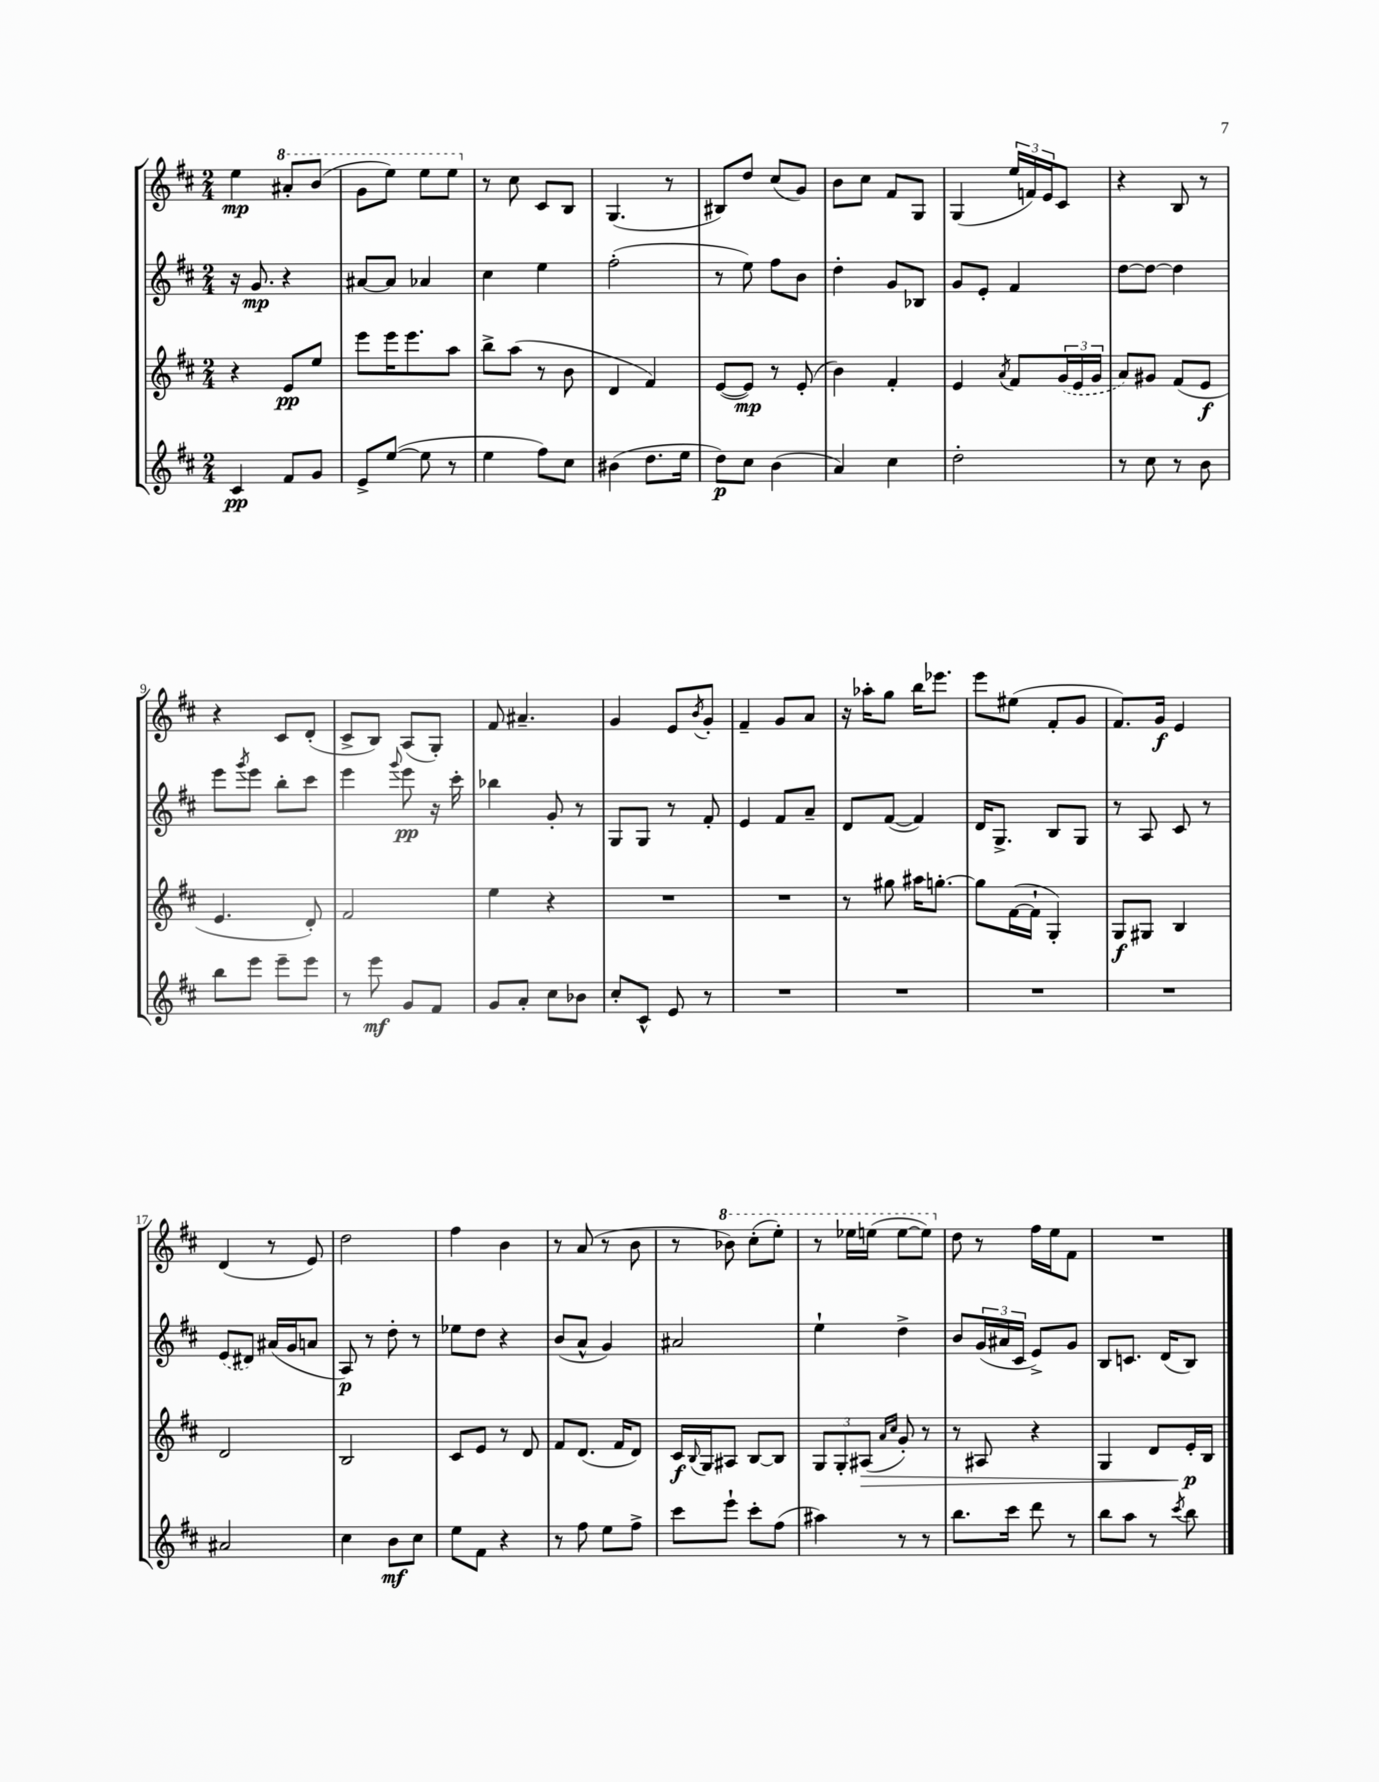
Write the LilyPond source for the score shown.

<<
\new StaffGroup <<
\new Staff = "s0" {
    \clef treble \key d \major \numericTimeSignature \time 2/4
    e''4\mp \ottava #1 ais''8-. b''8( |
    g''8 e'''8) e'''8 e'''8 \ottava #0 |
    r8 cis''8 cis'8 b8 |
    g4.( r8 |
    bis8) d''8 cis''8( g'8) |
    b'8 cis''8 fis'8 g8 |
    g4( \tuplet 3/2 { e''16 f'16) e'16 } cis'8 |
    r4 b8 r8 |
    r4 cis'8 d'8-.( |
    cis'8-> b8) a8( g8-.) |
    fis'8 ais'4.-- |
    g'4 e'8 \acciaccatura { b'8 } g'8-. |
    fis'4-- g'8 a'8 |
    r16 aes''16-. g''8 b''16 ees'''8. |
    e'''8 eis''8( fis'8-. g'8 |
    fis'8.) g'16\f e'4 |
    d'4( r8 e'8) |
    d''2 |
    fis''4 b'4 |
    r8 a'8( r8 b'8 |
    r8 \ottava #1 bes''8) cis'''8-.( e'''8-.) |
    r8 ees'''16 e'''16( e'''8~ e'''8) \ottava #0 |
    d''8 r8 fis''16 e''16 fis'8 |
    R2 \bar "|." |
}
\new Staff = "s1" {
    \clef treble \key d \major \numericTimeSignature \time 2/4
    r16 g'8.\mp r4 |
    ais'8~ ais'8 aes'4 |
    cis''4 e''4 |
    fis''2-.( |
    r8 e''8) fis''8 b'8 |
    d''4-. g'8 bes8 |
    g'8 e'8-. fis'4 |
    d''8~ d''8~ d''4 |
    e'''8 \acciaccatura { g'''8 } e'''8 b''8-. cis'''8 |
    e'''4 \appoggiatura { g'''8 } e'''8\pp r16 cis'''16-. |
    bes''4 g'8-. r8 |
    g8 g8 r8 fis'8-. |
    e'4 fis'8 a'8-- |
    d'8 fis'8~( fis'4) |
    d'16 g8.-> b8 g8 |
    r8 a8 cis'8 r8 |
    \once \slurDashed e'8( dis'8) ais'16( g'16 a'8 |
    a8\p) r8 d''8-. r8 |
    ees''8 d''8 r4 |
    b'8( a'8-^ g'4) |
    ais'2 |
    e''4-! d''4-> |
    b'8 \tuplet 3/2 { g'16( ais'16 cis'16 } e'8->) g'8 |
    b8 c'8. d'16( b8) \bar "|." |
}
\new Staff = "s2" {
    \clef treble \key d \major \numericTimeSignature \time 2/4
    r4 e'8\pp e''8 |
    e'''8 e'''16 e'''8. a''8 |
    b''8-> a''8( r8 b'8 |
    d'4 fis'4) |
    e'8~( e'8\mp) r8 e'8-.( |
    b'4) fis'4-. |
    e'4 \acciaccatura { a'8 } fis'8 \tuplet 3/2 { \once \slurDashed g'16( e'16 g'16 } |
    a'8) gis'8 fis'8( e'8\f |
    e'4. d'8-.) |
    fis'2 |
    e''4 r4 |
    R2 |
    R2 |
    r8 gis''8 ais''16 g''8.~-. |
    g''8 fis'16~( fis'16-! g4-.) |
    g8\f gis8 b4 |
    d'2 |
    b2 |
    cis'8 e'8 r8 d'8 |
    fis'8 d'8.( fis'16 d'8) |
    cis'16\f \appoggiatura { b8 } g16 ais8 b8~ b8 |
    \tuplet 3/2 { g8 g8-. ais8\>( } \grace { a'16 cis''16 } g'8-.) r8 |
    r8 ais8 r4 |
    g4 d'8 e'16-.\p\! b16 \bar "|." |
}
\new Staff = "s3" {
    \clef treble \key d \major \numericTimeSignature \time 2/4
    cis'4\pp fis'8 g'8 |
    e'8-> e''8~( e''8 r8 |
    e''4 fis''8) cis''8 |
    bis'4( d''8. e''16 |
    d''8\p) cis''8 b'4( |
    a'4) cis''4 |
    d''2-. |
    r8 cis''8 r8 b'8 |
    b''8 e'''8 e'''8-- e'''8 |
    r8 e'''8\mf g'8 fis'8 |
    g'8 a'8-. cis''8 bes'8 |
    cis''8-. cis'8-^ e'8 r8 |
    R2 |
    R2 |
    R2 |
    R2 |
    ais'2 |
    cis''4 b'8\mf cis''8 |
    e''8 fis'8 r4 |
    r8 fis''8 e''8 fis''8-> |
    cis'''8 e'''8-! cis'''8-. fis''8( |
    ais''4) r8 r8 |
    b''8. cis'''16 d'''8 r8 |
    b''8 a''8 r8 \acciaccatura { cis'''8 } b''8 \bar "|." |
}
>>
>>
